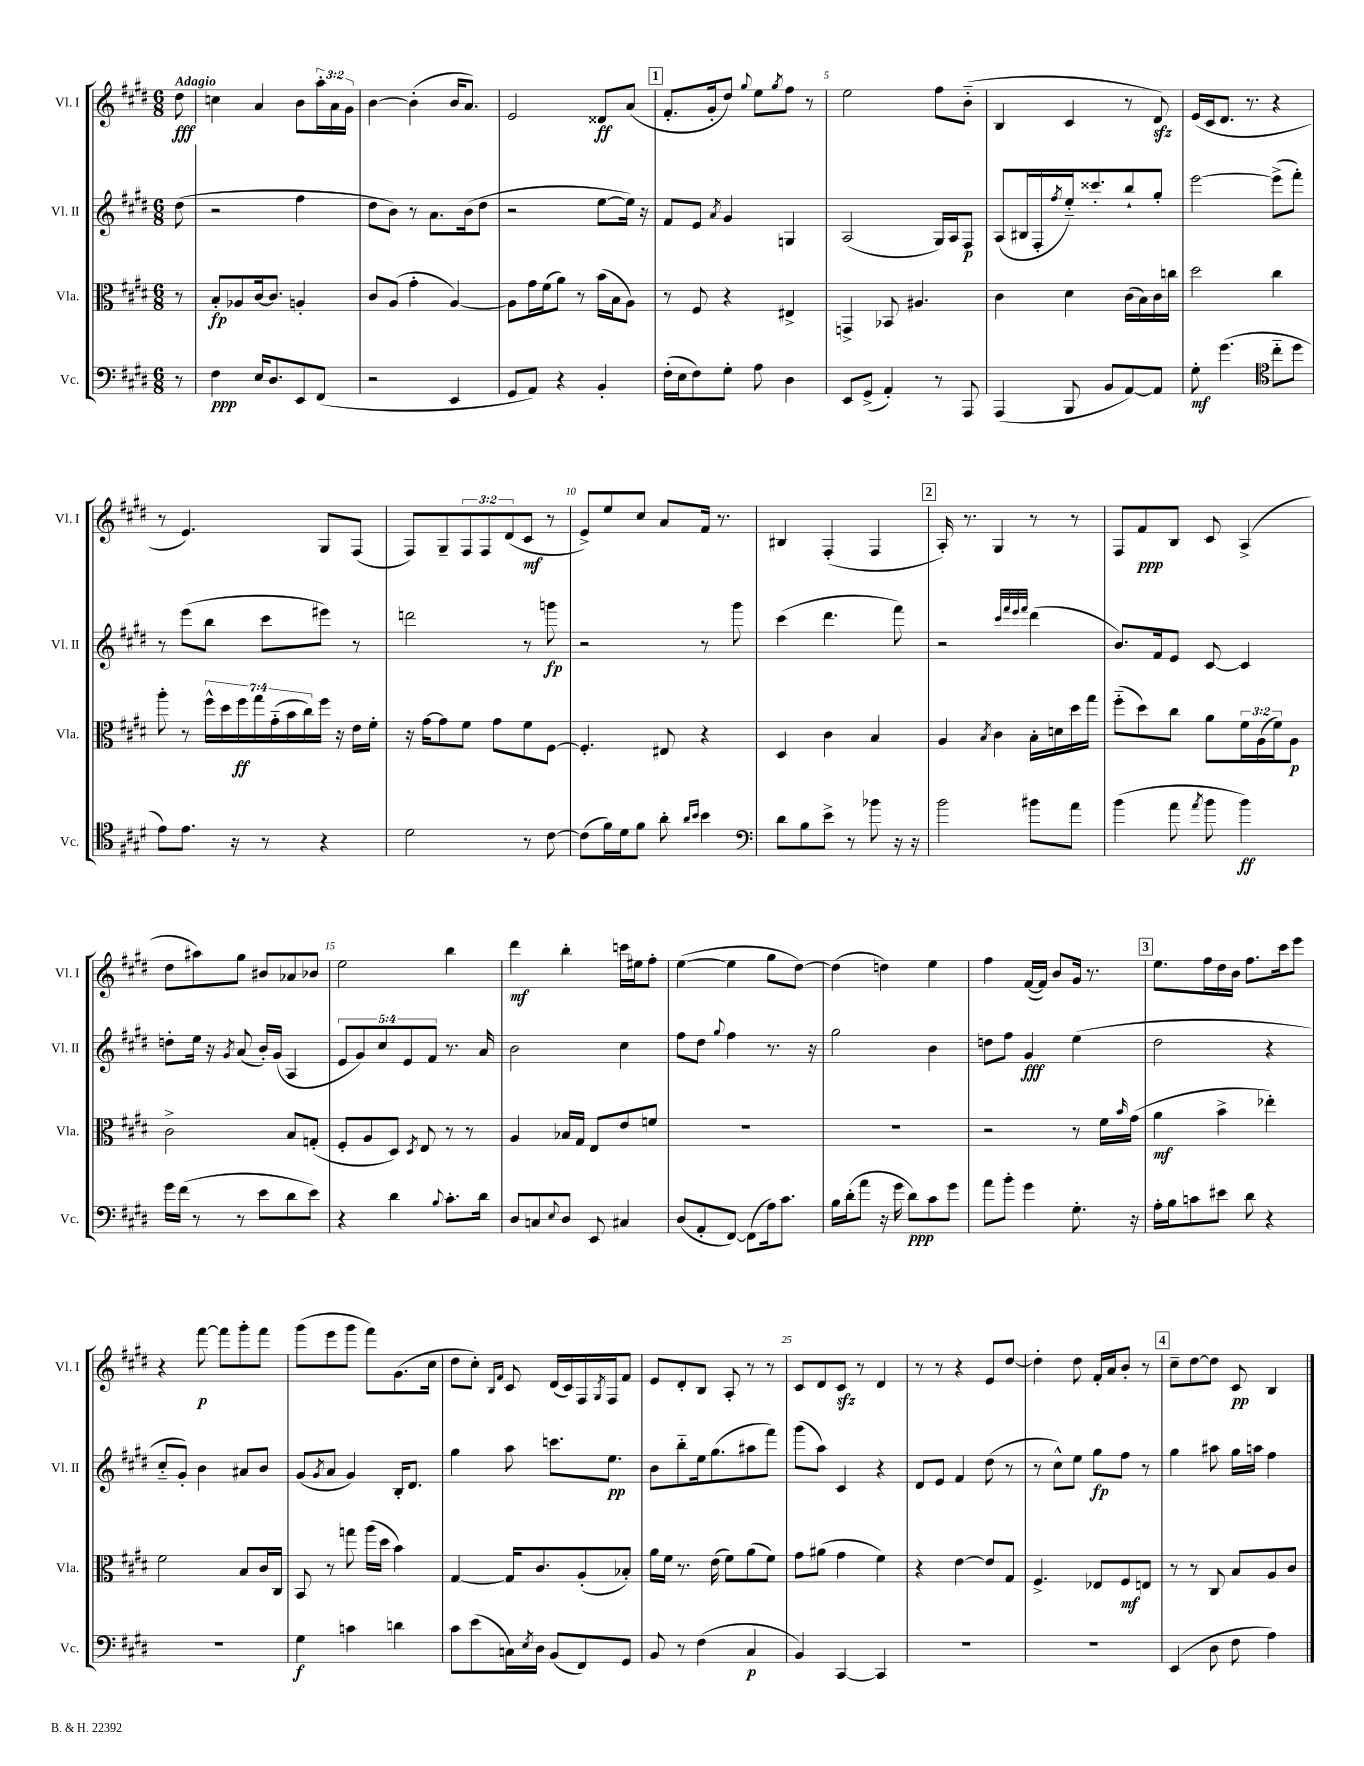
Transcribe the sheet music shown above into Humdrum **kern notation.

**kern	**dynam	**kern	**dynam	**kern	**dynam	**kern	**dynam
*part4	*part4	*part3	*part3	*part2	*part2	*part1	*part1
*staff4	*staff4	*staff3	*staff3	*staff2	*staff2	*staff1	*staff1
*I"Vc.	*	*I"Vla.	*	*I"Vl. II	*	*I"Vl. I	*
*I'Vc.	*	*I'Vla.	*	*I'Vl. II	*	*I'Vl. I	*
*clefF4	*	*clefC3	*	*clefG2	*	*clefG2	*
*k[f#c#g#d#]	*	*k[f#c#g#d#]	*	*k[f#c#g#d#]	*	*k[f#c#g#d#]	*
*M6/8	*	*M6/8	*	*M6/8	*	*M6/8	*
=	=	=	=	=	=	=	=
!	!	!	!	!	!	!LO:TX:a:B:t=Adagio	!
8r	.	8r	.	(8dd#\	.	8dd#\	fff
=1	=1	=1	=1	=1	=1	=1	=1
4F#\	ppp	8B'/L	fp	2r	.	4ccn\	.
.	.	8A-X/	.	.	.	.	.
16E/KL	.	[16c#/k	.	.	.	4a/	.
8.D#/	.	8.c#/J]	.	.	.	.	.
8EE/	.	4An'/	.	4ff#\	.	8b\L	.
(8FF#/J	.	.	.	.	.	24aa'\L	.
.	.	.	.	.	.	24a\	.
.	.	.	.	.	.	24g#\JJ	.
=2	=2	=2	=2	=2	=2	=2	=2
2r	.	8c#/L	.	8dd#\L	.	[4b\	.
.	.	(8A/J	.	8b\J)	.	.	.
.	.	4g#'\	.	8r	.	(4b'\]	.
.	.	.	.	8.a\L	.	.	.
4EE/	.	[4A/)	.	.	.	16b/KL	.
.	.	.	.	(16b\k	.	8.a/J)	.
.	.	.	.	8dd#\J	.	.	.
=3	=3	=3	=3	=3	=3	=3	=3
8GG#/L	.	8A\L]	.	2r	.	2e/	.
8AA/J)	.	16g#\L	.	.	.	.	.
.	.	(16f#\J	.	.	.	.	.
4r	.	8a\J)	.	.	.	.	.
.	.	8r	.	.	.	.	.
4BB'/	.	(16b\LL	.	[8ee\L	.	8d##X/L	ff
.	.	16B\J	.	.	.	.	.
.	.	8A\J)	.	16ee\Jk])	.	(8a/J	.
.	.	.	.	16r	.	.	.
!!LO:REH:place=s1:t=1
=4	=4	=4	=4	=4	=4	=4	=4
(16F#'\LL	.	8r	.	8f#/L	.	8.f#'/L	.
16E\J	.	.	.	.	.	.	.
8F#\)	.	8F#/	.	8e/J	.	.	.
.	.	.	.	.	.	16g#'/k	.
.	.	.	.	8qa/	.	.	.
8G#'\J	.	4r	.	4g#/	.	8dd#/J)	.
.	.	.	.	.	.	8qqgg#/	.
8A\	.	.	.	.	.	8ee\L	.
.	.	.	.	.	.	8qgg#/	.
4D#\	.	4E#X^/	.	4Gn/	.	8ff#\J	.
.	.	.	.	.	.	8r	.
=5	=5	=5	=5	=5	=5	=5	=5
8EE/L	.	4GGn^/	.	(2A/	.	2ee\	.
(8GG#^/J	.	.	.	.	.	.	.
4AA'/)	.	8BB-X/	.	.	.	.	.
.	.	4.A#X/	.	.	.	.	.
8r	.	.	.	16G#/LL)	.	8ff#\L	.
.	.	.	.	16A/J	.	.	.
8AAA/	.	.	.	8F#/J	p	(8b\J	.
=6	=6	=6	=6	=6	=6	=6	=6
(4AAA/	.	4c#\	.	(8A/L	.	4B/	.
.	.	.	.	16B#X/L	.	.	.
.	.	.	.	16F#'/	.	.	.
.	.	.	.	8qff#/	.	.	.
8BBB/	.	4d#\	.	16ee/J)	.	4c#/	.
.	.	.	.	8.ccc##X'/	.	.	.
8BB/L	.	.	.	.	.	.	.
[8AA/)	.	(16c#\LL	.	8bb`/	.	8r	.
.	.	16B\)	.	.	.	.	.
8AA/J]	.	16c#\	.	8gg#'/J	.	8d#zz/)	.
.	.	16ccn\JJ	.	.	.	.	.
=7	=7	=7	=7	=7	=7	=7	=7
8G#'\	mf	2dd#\	.	[2eee\	.	(16e/LL	.
.	.	.	.	.	.	16c#/J	.
(4.g#\	.	.	.	.	.	8.d#/J	.
.	.	.	.	.	.	8.r	.
*clefC4	*	*	*	*	*	*	*
8cc#\L	.	4cc#\	.	(8eee^\L]	.	4r	.
8dd#\J	.	.	.	8fff#'\J)	.	.	.
!!LO:LB:g=z
=8	=8	=8	=8	=8	=8	=8	=8
8e\L)	.	8aa'\	.	8r	.	8r	.
8.e\J	.	8r	.	(8eee\L	.	4.e/)	.
.	.	28ff#^^\LL	.	8bb\J	.	.	.
.	.	28dd#\	.	.	.	.	.
16r	.	.	.	.	.	.	.
.	.	28ff#\	ff	.	.	.	.
.	.	28gg#\	.	.	.	.	.
8r	.	.	.	8ccc#\L	.	.	.
.	.	(28g#\	.	.	.	.	.
.	.	28b\	.	.	.	.	.
.	.	28cc#\)	.	.	.	.	.
4r	.	16ff#\JJ	.	8eee#X\J)	.	8G#/L	.
.	.	16r	.	.	.	.	.
.	.	16e\LL	.	8r	.	(8F#/J	.
.	.	16f#'\JJ	.	.	.	.	.
=9	=9	=9	=9	=9	=9	=9	=9
2d#\	.	16r	.	2dddn\	.	8F#/L)	.
.	.	[16g#\KL	.	.	.	.	.
.	.	8g#\]	.	.	.	8G#~/	.
.	.	8f#\J	.	.	.	12F#/	.
.	.	.	.	.	.	12F#/	.
.	.	8g#\L	.	.	.	.	.
.	.	.	.	.	.	(12d#/	.
8r	.	8f#\	.	8r	.	8c#/J	mf
[8c#\	.	[8F#\J	.	8gggn\	fp	8r	.
=10	=10	=10	=10	=10	=10	=10	=10
(8c#\L]	.	4.F#'/]	.	2r	.	8e^/L)	.
16f#\L)	.	.	.	.	.	8ee/	.
16d#\J	.	.	.	.	.	.	.
8f#\J	.	.	.	.	.	8cc#/J	.
8a'\	.	8E#X/	.	.	.	8a/L	.
16qqa/LL	.	.	.	.	.	.	.
16qqb/JJ	.	.	.	.	.	.	.
4b\	.	4r	.	8r	.	16f#/Jk	.
.	.	.	.	.	.	8.r	.
.	.	.	.	8ggg#\	.	.	.
=11	=11	=11	=11	=11	=11	=11	=11
*clefF4	*	*	*	*	*	*	*
8d#\L	.	4D#/	.	(4ccc#\	.	4B#X/	.
8B\	.	.	.	.	.	.	.
8e^\J	.	4c#\	.	4.ddd#\	.	(4F#'/	.
8r	.	.	.	.	.	.	.
8b-X\	.	4B/	.	.	.	4F#/	.
16r	.	.	.	8fff#\)	.	.	.
16r	.	.	.	.	.	.	.
!!LO:REH:place=s1:t=2
=12	=12	=12	=12	=12	=12	=12	=12
2b\	.	4A/	.	2r	.	16A'/)	.
.	.	.	.	.	.	8.r	.
.	.	8qB/	.	.	.	.	.
.	.	4c#\	.	.	.	4G#/	.
.	.	.	.	32qqccc#/LLL	.	.	.
.	.	.	.	32qqfff#/	.	.	.
.	.	.	.	32qqeee/	.	.	.
.	.	.	.	32qqfff#/JJJ	.	.	.
8b#X\L	.	16B'\LL	.	(4ddd#\	.	8r	.
.	.	16dn\	.	.	.	.	.
8a\J	.	16dd#\	.	.	.	8r	.
.	.	16gg#\JJ	.	.	.	.	.
=13	=13	=13	=13	=13	=13	=13	=13
(4b\	.	(8ff#\L	.	8.b/L)	.	8F#/L	.
.	.	8dd#\)	.	.	.	8f#/	ppp
.	.	.	.	16f#/k	.	.	.
8a\	.	8cc#\J	.	8e/J	.	8B/J	.
8qa/	.	.	.	.	.	.	.
8b\	.	8a\L	.	[8c#/	.	8c#/	.
4b\)	ff	24f#\L	.	4c#/]	.	(4A^/	.
.	.	(24A\	.	.	.	.	.
.	.	24f#\J)	.	.	.	.	.
.	.	8A\J	p	.	.	.	.
!!LO:LB:g=z
=14	=14	=14	=14	=14	=14	=14	=14
16g#\LL	.	2c#^\	.	8ddn'\L	.	8dd#\L	.
(16f#\JJ	.	.	.	.	.	.	.
8r	.	.	.	16ee\Jk	.	8aa#X\)	.
.	.	.	.	16r	.	.	.
.	.	.	.	8qg#/	.	.	.
8r	.	.	.	(8a/	.	8gg#\J	.
8e\L	.	.	.	16b'/LL)	.	8b#X/L	.
.	.	.	.	(16g#/JJ	.	.	.
8d#\	.	8B/L	.	4A/	.	8a-X/	.
8e\J)	.	(8Gn'/J	.	.	.	8b-X/J	.
=15	=15	=15	=15	=15	=15	=15	=15
4r	.	8F#'/L	.	10e/L	.	2ee\	.
.	.	.	.	10g#/)	.	.	.
.	.	8A/	.	.	.	.	.
.	.	.	.	10cc#/	.	.	.
4d#\	.	8D#/J)	.	.	.	.	.
.	.	.	.	10e/	.	.	.
.	.	8qD#/	.	.	.	.	.
.	.	8E/	.	.	.	.	.
.	.	.	.	10f#/J	.	.	.
8qqB/	.	.	.	.	.	.	.
8.c#'\L	.	8r	.	8.r	.	4bb\	.
.	.	8r	.	.	.	.	.
16d#\Jk	.	.	.	16a/	.	.	.
=16	=16	=16	=16	=16	=16	=16	=16
8D#/L	.	4A/	.	2b\	.	4ddd#\	mf
8Cn/	.	.	.	.	.	.	.
8qqE/	.	.	.	.	.	.	.
8D#/J	.	16B-X/LL	.	.	.	4bb'\	.
.	.	16G#/JJ	.	.	.	.	.
8EE/	.	8E/L	.	.	.	.	.
4C#X/	.	8e/	.	4cc#\	.	16cccn\LL	.
.	.	.	.	.	.	16ee#X\J	.
.	.	8fn/J	.	.	.	8ff#'\J	.
=17	=17	=17	=17	=17	=17	=17	=17
(8D#/L	.	2.r	.	8ff#\L	.	([4ee\	.
8AA'/	.	.	.	8dd#\J	.	.	.
.	.	.	.	8qqgg#/	.	.	.
[8FF#/J)	.	.	.	4ff#\	.	4ee\]	.
(8FF#\L]	.	.	.	.	.	.	.
16A\k)	.	.	.	8.r	.	8gg#\L	.
8.c#\J	.	.	.	.	.	.	.
.	.	.	.	.	.	[8dd#\J)	.
.	.	.	.	16r	.	.	.
=18	=18	=18	=18	=18	=18	=18	=18
16B\LL	.	2.r	.	2gg#\	.	(4dd#\]	.
(16d#'\J	.	.	.	.	.	.	.
8a\J	.	.	.	.	.	.	.
16r	.	.	.	.	.	4ddn\)	.
16g#\	.	.	.	.	.	.	.
8d#\L)	ppp	.	.	.	.	.	.
8c#\	.	.	.	4b\	.	4ee\	.
8g#\J	.	.	.	.	.	.	.
=19	=19	=19	=19	=19	=19	=19	=19
8a\L	.	2r	.	8ddn\L	.	4ff#\	.
8b'\J	.	.	.	8ff#\J	.	.	.
4g#\	.	.	.	4g#/	fff	([16f#/LL	.
.	.	.	.	.	.	16f#/JJ])	.
.	.	.	.	.	.	8b/L	.
8.G#'\	.	8r	.	(4ee\	.	16g#/Jk	.
.	.	.	.	.	.	8.r	.
.	.	16f#\LL	.	.	.	.	.
.	.	16qqb/	.	.	.	.	.
16r	.	(16g#\JJ	.	.	.	.	.
!!LO:REH:place=s1:t=3
=20	=20	=20	=20	=20	=20	=20	=20
16A'\LL	.	4a\	mf	2dd#\	.	8.ee\L	.
16B\J	.	.	.	.	.	.	.
8cn\	.	.	.	.	.	.	.
.	.	.	.	.	.	16ff#\L	.
8e#X\J	.	4b^\	.	.	.	16dd#\	.
.	.	.	.	.	.	16b\JJ	.
8d#\	.	.	.	.	.	8.ff#\L	.
4r	.	4ee-X'\)	.	4r	.	.	.
.	.	.	.	.	.	16ccc#\k	.
.	.	.	.	.	.	8eee\J	.
!!LO:LB:g=z
=21	=21	=21	=21	=21	=21	=21	=21
2.r	.	2f#\	.	8cc#/L	.	4r	.
.	.	.	.	8g#'/J)	.	.	.
.	.	.	.	4b\	.	[8fff#\	p
.	.	.	.	.	.	8fff#\L]	.
.	.	8B/L	.	8a#X/L	.	8ggg#'\	.
.	.	16c#/L	.	8b/J	.	8fff#\J	.
.	.	16C#/JJ	.	.	.	.	.
=22	=22	=22	=22	=22	=22	=22	=22
4G#\	f	8BB/	.	(8g#/L	.	(8ggg#\L	.
.	.	.	.	8qg#/	.	.	.
.	.	8r	.	8a/J	.	8eee\	.
4cn\	.	8ggn\	.	4g#/)	.	8ggg#\J	.
.	.	(16aa\LL	.	.	.	8fff#\L)	.
.	.	16dd#\JJ	.	.	.	.	.
4dn\	.	4b\)	.	16B'/KL	.	(8.g#\	.
.	.	.	.	8.d#/J	.	.	.
.	.	.	.	.	.	16cc#\Jk	.
=23	=23	=23	=23	=23	=23	=23	=23
8c#\L	.	[4G#/	.	4gg#\	.	8dd#\L	.
(8e\	.	.	.	.	.	8cc#'\J)	.
.	.	.	.	.	.	16qqB/LL	.
.	.	.	.	.	.	16qqf#/JJ	.
16Cn\L)	.	16G#/KL]	.	8aa\	.	8c#/	.
8qE/	.	.	.	.	.	.	.
16D#\JJ	.	8.c#/	.	.	.	.	.
(8BB/L	.	.	.	8.cccn\L	.	(16d#/LL	.
.	.	.	.	.	.	16c#/)	.
8FF#/)	.	(8A'/	.	.	.	16F#/	.
.	.	.	.	.	.	8qG#/	.
.	.	.	.	8.ee\J	pp	16F#/J	.
8GG#/J	.	8B-X'/J)	.	.	.	8f#/J	.
=24	=24	=24	=24	=24	=24	=24	=24
8BB/	.	16a\LL	.	8b\L	.	8e/L	.
.	.	16f#\JJ	.	.	.	.	.
8r	.	8.r	.	8bb\	.	8d#'/	.
(4F#\	.	.	.	16ee\k	.	8B/J	.
.	.	(16e\	.	(8.gg#\	.	.	.
.	.	8f#\L)	.	.	.	8A'/	.
4C#/	p	(8a\	.	8aa#X\	.	8r	.
.	.	8f#\J)	.	8fff#\J)	.	8r	.
=25	=25	=25	=25	=25	=25	=25	=25
4BB/)	.	8g#\L	.	(8ggg#\L	.	8c#/L	.
.	.	(8a#X\J	.	8aa\J)	.	8d#/	.
[4CC#/	.	4g#\	.	4c#/	.	8c#zz/J	.
.	.	.	.	.	.	8r	.
4CC#/]	.	4f#\)	.	4r	.	4d#/	.
=26	=26	=26	=26	=26	=26	=26	=26
2.r	.	4r	.	8d#/L	.	8r	.
.	.	.	.	8e/J	.	8r	.
.	.	[4e\	.	4f#/	.	4r	.
.	.	8e/L]	.	(8dd#\	.	8e/L	.
.	.	8G#/J	.	8r	.	[8dd#/J	.
=27	=27	=27	=27	=27	=27	=27	=27
2.r	.	4.F#^/	.	8r	.	4dd#'\]	.
.	.	.	.	8cc#^^\L)	.	.	.
.	.	.	.	8ee\J	.	8dd#\	.
.	.	8E-X/L	.	8gg#\L	fp	16f#'/LL	.
.	.	.	.	.	.	16a/J	.
.	.	8F#/	mf	8ff#\J	.	8b'/J	.
.	.	8En/J	.	8r	.	8r	.
!!LO:REH:place=s1:t=4
=28	=28	=28	=28	=28	=28	=28	=28
(4EE/	.	8r	.	4gg#\	.	8cc#~\L	.
.	.	8r	.	.	.	[8dd#\	.
8D#\	.	8C#/	.	8aa#X\	.	8dd#\J]	.
8F#\	.	8B/L	.	16gg#\LL	.	8c#/	pp
.	.	.	.	16aan\JJ	.	.	.
4A\)	.	8A/	.	4ff#\	.	4B/	.
.	.	8c#/J	.	.	.	.	.
==	==	==	==	==	==	==	==
*-	*-	*-	*-	*-	*-	*-	*-
